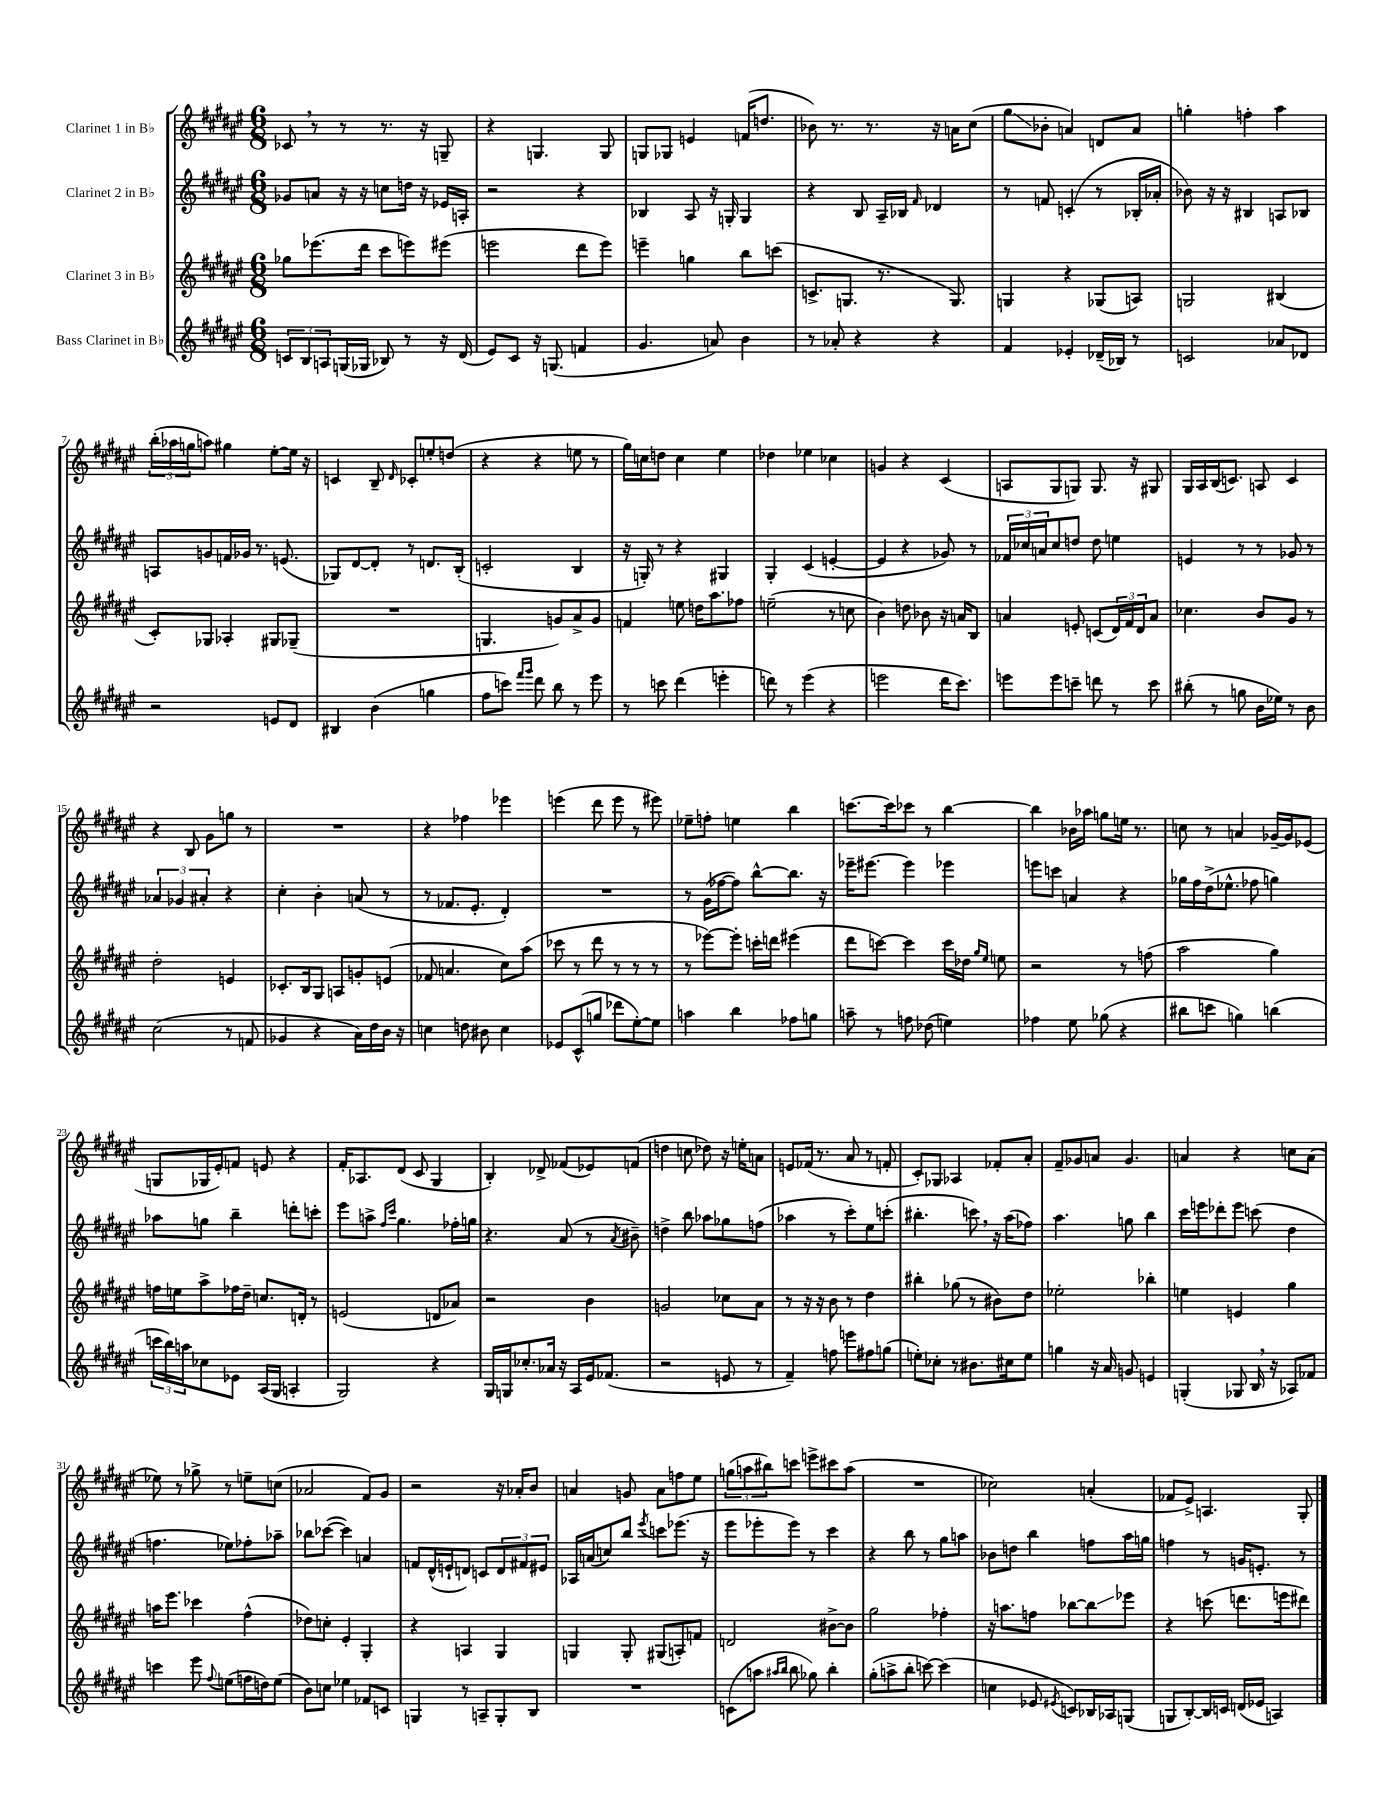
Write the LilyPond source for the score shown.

<<
\new StaffGroup <<
\new Staff = "s0" \with { instrumentName = "Clarinet 1 in Bb" } {
    \clef treble \key fis \major \numericTimeSignature \time 6/8
    ces'8 \breathe r8 r8 r8. r16 g8-- |
    r4 g4. g8 |
    g8 ges8 e'4 f'16( d''8. |
    bes'8) r8. r8. r16 a'16 cis''8( |
    gis''8\glissando bes'8-. a'4) d'8 a'8 |
    g''4-. f''4-. ais''4 |
    \tuplet 3/2 { b''16-.( aes''16 g''16 } a''8) gis''4 eis''8~-. eis''16 r16 |
    c'4 b8-- \grace { dis'16 } ces'8-. e''8-. d''8( |
    r4 r4 e''8 r8 |
    gis''16) c''16 d''8 c''4 eis''4 |
    des''4 ees''4 ces''4 |
    g'4 r4 cis'4( |
    a8 gis8 g8) g8. r16 gis8 |
    gis16 ais16 b16( c'8.) a8 c'4 |
    r4 b8 gis'8 g''8 r8 |
    R2. |
    r4 fes''4 ees'''4 |
    e'''4( dis'''8 e'''8 r8 eis'''8) |
    ees''8-- f''8-. e''4 b''4 |
    c'''8.~ c'''16 ces'''8 r8 b''4~ |
    b''4 bes'16 aes''16 g''8 e''16 r8. |
    c''8 r8 a'4 ges'16~-- ges'16 ees'8( |
    g8 ges16 eis'16-.) f'8 e'8 r4 |
    fis'16-. aes8. dis'8( cis'8 gis4 |
    b4-.) des'8-> fes'8( ees'8) f'8( |
    d''4 c''8 des''8) r16 e''16-. a'8 |
    e'8 fes'16( r8. ais'8 r8 f'8-. |
    cis'8-.) ges8 aes4 fes'8-. ais'8-. |
    fis'8-- ges'8 a'8 ges'4. |
    a'4 r4 c''8 a'8( |
    ees''8) r8 ges''8-> r8 e''8-- c''8( |
    aes'2 fis'8) gis'8 |
    r2 r16 aes'16-. b'8 |
    a'4 g'8 a'8 f''8 eis''8 |
    \tuplet 3/2 { g''8( a''8 bis''8) } c'''8 e'''8-> cis'''8 a''8( |
    R2. |
    ces''2) a'4-.( |
    fes'8 eis'8->) a4. gis8-. \bar "|." |
}
\new Staff = "s1" \with { instrumentName = "Clarinet 2 in Bb" } {
    \clef treble \key fis \major \numericTimeSignature \time 6/8
    ges'8 a'8 r16 r16 c''8 d''16 r16 ees'16 a16-. |
    r2 r4 |
    bes4 ais8 r16 g16-. g4 |
    r4 b8 ais16-- bes16 \grace { fis'16 } des'4 |
    r8 f'8 c'4-.( r8 bes16-. aes'16-. |
    bes'8) r16 r16 bis4 a8 bes8 |
    a8 g'8 f'16 ges'16 r8. e'8.( |
    ges8) dis'8~ dis'8-. r8 d'8. b16-.( |
    c'2-. b4 |
    r16 g16-.) r8 r4 gis4 |
    gis4-. cis'4( e'4~-. |
    e'4 r4 ges'8) r8 |
    \tuplet 3/2 { fes'16 ces''16 a'16 } ces''8 d''8 d''8 e''4 |
    e'4 r8 r8 ges'8 r8 |
    \tuplet 3/2 { aes'4 ges'4 ais'4-. } r4 |
    cis''4-. b'4-. a'8( r8 |
    r8 fes'8. eis'8.-. dis'4-.) |
    R2. |
    r8 gis'16( fes''16~ fes''8) b''8~-^ b''8. r16 |
    ees'''16-- eis'''8.~ eis'''4 ees'''4 |
    e'''8 c'''8 a'4 r4 |
    ges''16 fis''16 dis''16->( ees''8.-^ fes''8 g''4) |
    aes''8 g''8 b''4-- d'''8-. c'''8-. |
    eis'''8 a''8-> \grace { fis''16 cis'''16 } gis''4. fes''16-. g''16 |
    r4. ais'8( r8 \acciaccatura { ais'8 } bis'8--) |
    d''4-> b''8 aes''8 ges''8 f''8( |
    aes''4 r8 cis'''8-.) eis''8 c'''8-.( |
    bis''4.-. c'''8) \breathe r16 ais''16( fes''8) |
    ais''4. g''8 b''4 |
    cis'''16 e'''16 des'''8-. e'''8 c'''8( dis''4 |
    f''4. ees''8) fes''8-. aes''8-- |
    bes''8 ces'''8~( ces'''4) a'4 |
    f'8 dis'16-^( e'16-! d'8) c'8 \tuplet 3/2 { d'8 fis'8 eis'8 } |
    aes16 a'16( c''8) b''8 \acciaccatura { eis'''8 } c'''8 ees'''8.( r16 |
    eis'''8 ees'''8-. ees'''8) r8 cis'''4 |
    r4 b''8 r8 gis''8 a''8 |
    bes'8 d''8 b''4 f''8 ais''16 g''16 |
    f''4 r8 g'16 e'8.-. r8 \bar "|." |
}
\new Staff = "s2" \with { instrumentName = "Clarinet 3 in Bb" } {
    \clef treble \key fis \major \numericTimeSignature \time 6/8
    ges''8 ees'''8.( dis'''16 cis'''8 e'''8) eis'''8( |
    e'''2 dis'''8 e'''8) |
    e'''4-- g''4 b''8 c'''8( |
    c'8.-> g8. r8. g8.) |
    g4 r4 ges8( a8) |
    g2 bis4( |
    cis'8-.) ges8 aes4-. gis8 ges8--( |
    R2. |
    g4. g'8) ais'8-> g'8 |
    f'4 e''8 d''16 ais''8. fes''8 |
    e''2--( r8 c''8 |
    b'4) d''8 bes'8 r16 a'16 b8 |
    a'4 e'8-. c'8( \tuplet 3/2 { dis'16) fis'16 dis'16 } a'8 |
    ces''4. b'8 gis'8 r8 |
    dis''2-. e'4 |
    ces'8.-. b16 gis8 a8 g'8-. e'8( |
    fes'8 a'4. cis''8) ais''8( |
    ces'''8 r8 dis'''8 r8 r8 r8 |
    r8 ees'''8~) ees'''8-. c'''16-. d'''16 eis'''4( |
    dis'''8 c'''8~) c'''4 c'''16 des''16 \grace { gis''16 eis''16 } e''8 |
    r2 r8 f''8( |
    ais''2 gis''4) |
    f''16 e''16 ais''8-> fes''16 dis''16-- c''8. d'16-. r8 |
    e'2( d'8 aes'8) |
    r2 b'4 |
    g'2 ces''8 ais'8 |
    r8 r16 r16 b'8 r8 dis''4 |
    bis''4-. ges''8( r8 bis'8) dis''8 |
    ees''2-. bes''4-. |
    e''4 e'4 gis''4 |
    a''16 eis'''8. ces'''4 fis''4-^( |
    des''8) c''8-. eis'4-. gis4-. |
    r4 a4 gis4 |
    g4 g8-. gis8( a8-.) f'8 |
    d'2 bis'8~-> bis'8 |
    gis''2 fes''4-. |
    r16 a''8. f''8 bes''8~ bes''8\glissando ees'''8 |
    r4 c'''8( d'''8. e'''16 dis'''8) \bar "|." |
}
\new Staff = "s3" \with { instrumentName = "Bass Clarinet in Bb" } {
    \clef treble \key fis \major \numericTimeSignature \time 6/8
    \tuplet 3/2 { c'8 b8 a8 } g16( ges16 bes8) r8 r16 dis'16( |
    eis'8) cis'8 r16 g8.( f'4 |
    gis'4. a'8) b'4 |
    r8 aes'8-. r4 r4 |
    fis'4 ees'4-. des'16--( bes16) r8 |
    c'2 aes'8 des'8 |
    r2 e'8 dis'8 |
    bis4 b'4( g''4 |
    fis''8 c'''8) \grace { fis'''16 gis'''16 } dis'''8 b''8 r8 eis'''8 |
    r8 c'''8 dis'''4( e'''4-. |
    d'''8) r8 eis'''4( r4 |
    e'''2 dis'''16 cis'''8.) |
    e'''8 e'''8 c'''8-- d'''8 r8 c'''8 |
    bis''8-.( r8 g''8 b'16 ees''16) r8 b'8 |
    cis''2( r8 f'8 |
    ges'4 r4 ais'16) dis''16 b'16 r16 |
    c''4 d''8 bis'8 c''4 |
    ees'8 cis'8-^( g''8 des'''8 eis''8~-.) eis''8 |
    a''4 b''4 fes''8 g''8 |
    a''8-- r8 f''8 des''8( e''4) |
    fes''4 eis''8 ges''8( r4 |
    bis''8 c'''8 g''4) b''4( |
    \tuplet 3/2 { c'''16 b''16) a''16 } ces''8 ees'8 ais16( gis16 a4-. |
    gis2) r4 |
    gis16 g16 ces''8.-. aes'16 r16 ais16 eis'16 fes'8.( |
    r2 e'8 r8 |
    fis'4--) f''8 e'''8 fis''8 g''8( |
    e''8-.) ces''8-. r8 bis'8. cis''16 e''8 |
    g''4 r16 ais'16 g'8 e'4 |
    g4-.( ges8 b16 \breathe r16 aes8) fes'8 |
    c'''4 eis'''8 \appoggiatura { fis''8 } e''8( f''16 d''16) e''8( |
    b'8) c''8 ees''4 fes'8 c'8 |
    g4 r8 a8-- g8-. b8 |
    R2. |
    c'8( a''8 \grace { ais''16 b''16 } b''8 ges''8) b''4-. |
    gis''8-.( a''8-> b''8-. c'''8~) c'''4( |
    c''4 ees'8 \acciaccatura { eis'8 } c'8) bes16 aes16 g8( |
    g8 b8~-.) b16 c'16 d'16( ees'16 a4) \bar "|." |
}
>>
>>
